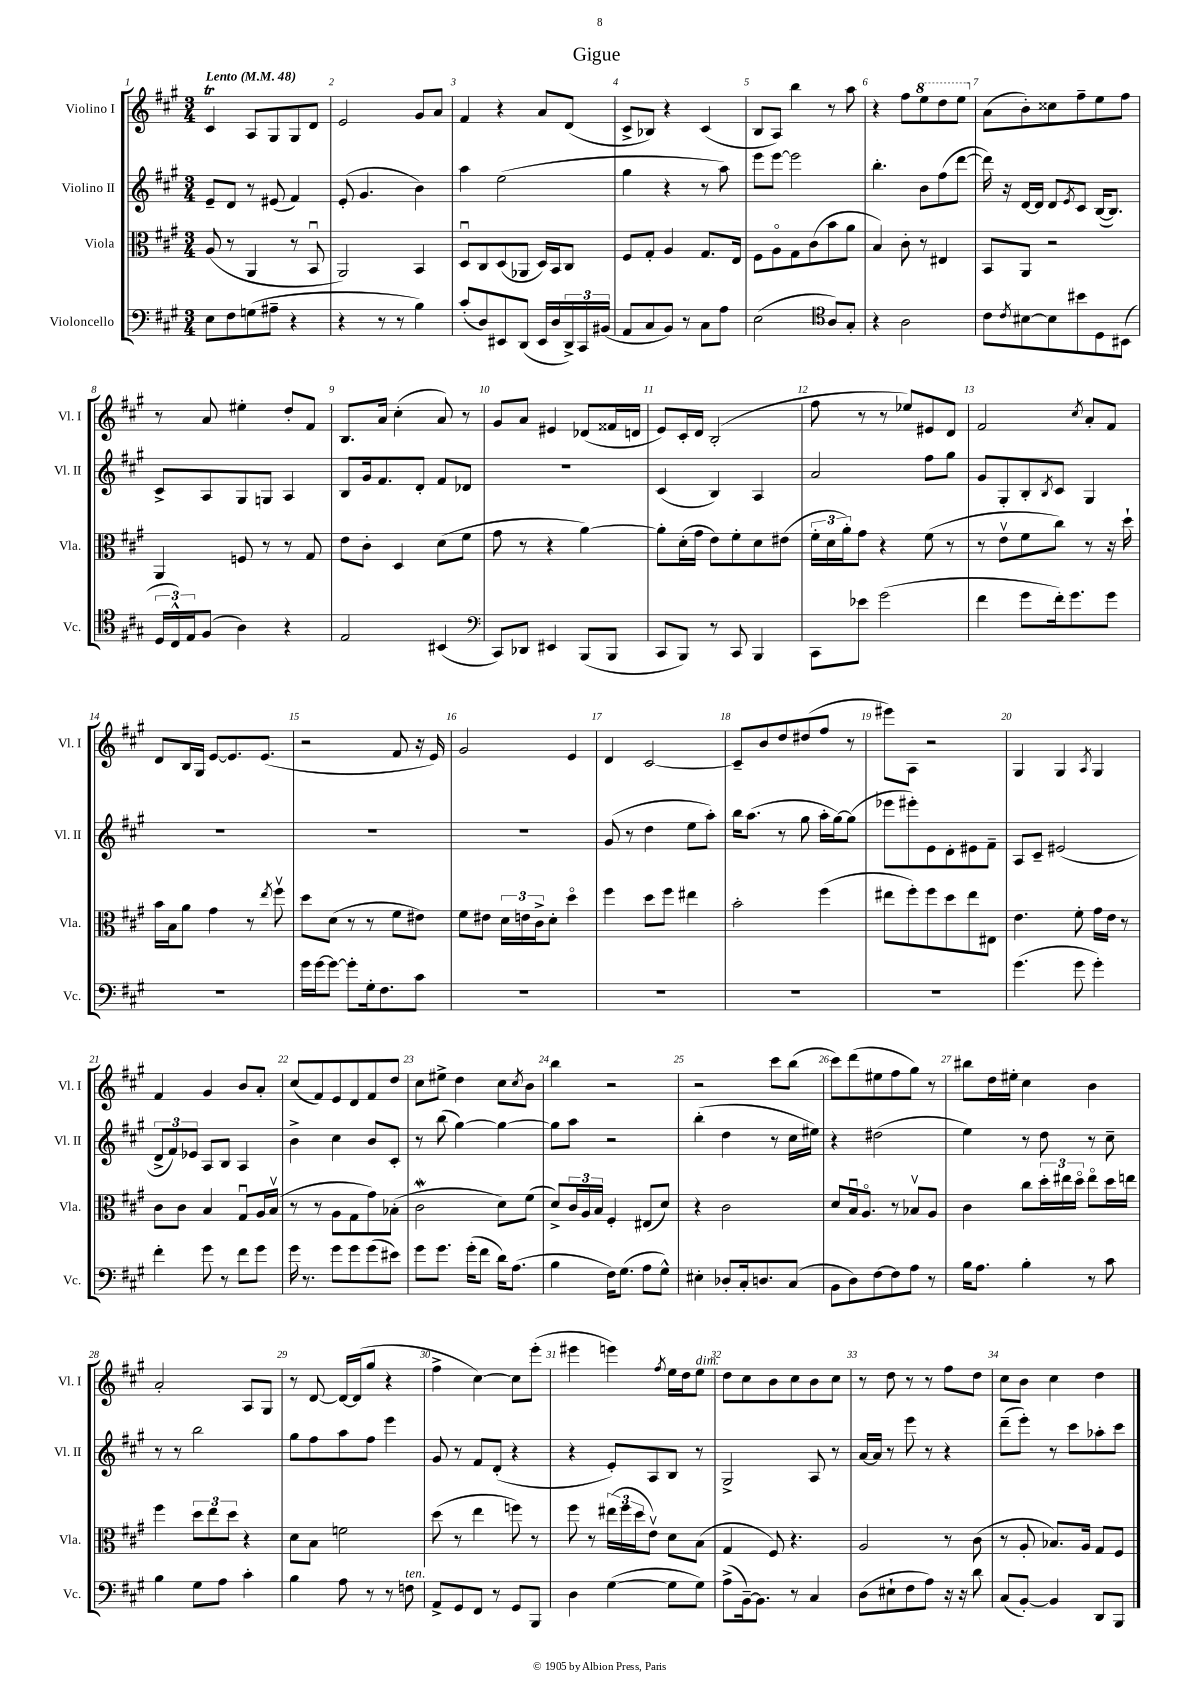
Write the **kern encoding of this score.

**kern	**kern	**kern	**kern
*staff4	*staff3	*staff2	*staff1
*clefF4	*clefC3	*clefG2	*clefG2
*k[f#c#g#]	*k[f#c#g#]	*k[f#c#g#]	*k[f#c#g#]
*M3/4	*M3/4	*M3/4	*M3/4
*MM48	*MM48	*MM48	*MM48
8E	(8A	8e~	4c#
8F#	8r	8d	.
(8G	4AA	8r	8A
8A#~	.	(8e#	8G#
4r	8r	4f#)	8G#
.	8BBu	.	8d
=	=	=	=
4r	2AA)	(8e'	2e
.	.	4.g#	.
8r	.	.	.
8r	.	.	.
4B)	4BB	4b)	8g#
.	.	.	8a
=	=	=	=
(8c#'	8Du	4aa	4f#
8D)	8C#	.	.
8EE#	(8D	(2ee	4r
(8DD	8AA-	.	.
16EE#	16D)	.	8a
16D	16BB	.	.
24DD^)	8C#	.	(8d
24CC#	.	.	.
(24BB#	.	.	.
=	=	=	=
8AA	8F#	4gg#	8c#^
8C#	8G#'	.	8B-)
8BB)	4A	4r	4r
8r	.	.	.
8C#	8.G#	8r	(4c#
8A	.	8aa)	.
.	16E	.	.
=	=	=	=
(2E	8F#	8eee	8B
.	8Ao	[8eee	8A)
.	8G#	2eee]	4bb
.	(8c#	.	.
*clefC4	*	*	*
8A)	8b	.	8r
8G#'	8a	.	8aa
=	=	=	=
4r	4B)	4.bb'	4r
2A	8c#'	.	8ff#
.	8r	8b	8eee
.	4E#	(8ff#	8ddd
.	.	[8ddd	8eee
=	=	=	=
8c#	8BB	16ddd])	(8a
.	.	16r	.
8qc#	.	.	.
[8B#	8AA	[16d	8b')
.	.	16d]	.
8B#]	2r	8d	8cc##
.	.	8qe	.
8b#	.	8c#	8ff#~
8D	.	([16B	8ee
.	.	8.B])	.
(8BB#	.	.	8ff#
=	=	=	=
24D	4AA	8c#^	8r
24C#^^)	.	.	.
24E	.	.	.
(8F#	.	8A	8a
4A)	8F	8G#	4ee#'
.	8r	8G	.
4r	8r	4A	8dd'
.	8G#	.	8f#
=	=	=	=
2E	8e	8B	8.B
.	8c#'	16g#	.
.	.	8.f#	16a
.	4D	.	(4cc#'
.	.	8d'	.
(4BB#	(8d	8f#	8a)
.	8f#	8d-	8r
=	=	=	=
*clefF4	*	*	*
8CC#)	8g#	2.r	8g#
8DD-	8r	.	8a
4EE#	4r	.	4e#
(8BBB	[4a)	.	(8d-
8BBB	.	.	16f##
.	.	.	16d
=	=	=	=
8CC#	8a']	(4c#	8e)
8BBB)	(16d'	.	16c#'
.	16g#	.	16d
8r	8e)	4B)	(2B'
8CC#	8f#'	.	.
4BBB	8d	4A	.
.	(8e#	.	.
=	=	=	=
8CC#	24f#'	2a	8ff#
.	24d	.	.
.	24a')	.	.
8e-	8g#	.	8r
(2g#	4r	.	8r
.	.	.	8ee-)
.	(8f#	8ff#	8e#
.	8r	8gg#	8d
=	=	=	=
4f#	8r	8g#	2f#
.	8ev	8G#'	.
8g#	8f#	8B'	.
.	.	8qB	.
16f#')	8cc#)	8c#	.
8.g#	.	.	.
.	.	.	8qcc#
.	8r	4G#	8a'
8g#	16r	.	8f#
.	16dd`	.	.
=	=	=	=
2.r	16b	2.r	8d
.	16B	.	.
.	8a	.	16B
.	.	.	16G#
.	4g#	.	[8e
.	.	.	8.e]
.	8r	.	.
.	.	.	(8.e
.	8qee	.	.
.	8ff#v	.	.
=	=	=	=
16g#	8dd	2.r	2r
[16g#	.	.	.
8g#_	(8d	.	.
8g#']	8r	.	.
16G#'	8r	.	.
8.F#	.	.	.
.	8f#	.	8f#
8c#	8e#)	.	16r
.	.	.	16e)
=	=	=	=
2.r	8f#	2.r	2g#
.	8e#	.	.
.	24d	.	.
.	24e	.	.
.	24c#^	.	.
.	8d'	.	.
.	4ddo	.	4e
=	=	=	=
2.r	4ff#	(8g#	4d
.	.	8r	.
.	8dd	4dd	[2c#
.	8ff#	.	.
.	4ee#	8ee	.
.	.	8aa')	.
=	=	=	=
2.r	2b'	16bb	8c#~]
.	.	(8.aa	.
.	.	.	8b
.	.	8r	8dd
.	.	8gg#	(8dd#
.	(4ff#	16aa'	8ff#
.	.	[16gg#)	.
.	.	(8gg#]	8r
=	=	=	=
2.r	8ee#	8eee-	8eee#)
.	8ff#')	8eee#')	8A
.	8ff#	8e	2r
.	8dd	8d'	.
.	8ee#	8e#	.
.	8E#	8f#~	.
=	=	=	=
(4.g#	4.e	8A	4G#
.	.	8c#~	.
.	.	(2e#	4G#
8g#	8f#'	.	.
.	.	.	8qA
4g#')	16g#	.	4G#
.	16e	.	.
.	8r	.	.
=	=	=	=
4f#'	8c#	12d^	4f#
.	.	12f#)	.
.	8c#	.	.
.	.	12e-	.
8g#	4B	8A	4g#
8r	.	8B	.
8f#	8G#u	4A	8b
8g#	16A	.	8a'
.	(16Bv	.	.
=	=	=	=
16g#	8r	4b^	(8cc#
8.r	.	.	.
.	8r	.	8f#)
8g#	8A	4cc#	8e
8g#	8G#	.	8d
(8g#	8g#)	8b	8f#
8e#)	(8B-'	8c#'	8dd
=	=	=	=
8g#	2c#	8r	8cc#
8.g#	.	(8bb	8ee#^
.	.	[4gg#)	4dd
(16g#'	.	.	.
8f#	.	.	.
16d)	8d)	4gg#_	8cc#
(8.A	.	.	.
.	.	.	8qcc#
.	(8f#	.	8b
=	=	=	=
4B	8d^)	8gg#]	4bb
.	24c#	8aa	.
.	24A	.	.
.	24B	.	.
16F#)	4F#'	2r	2r
(8.G#	.	.	.
8A	(8E#	.	.
8G#^^)	8d)	.	.
=	=	=	=
4E#'	4r	(4bb'	2r
8D-'	2c#	4dd	.
16C#'	.	.	.
8.D	.	.	.
.	.	8r	8ccc#
(8C#	.	16cc#	(8bb
.	.	16ee#)	.
=	=	=	=
8BB	8d	4r	8ccc#)
8D)	16Bu	.	(8ddd
.	8.Ao	.	.
[8F#	.	(2dd#	8ee#
8F#]	8r	.	8ff#
8A	8B-v	.	8gg#)
8r	8A	.	8r
=	=	=	=
16B	4c#	4ee)	8bb#
8.A	.	.	.
.	.	.	16dd
.	.	.	16ee#'
4B'	8cc#	8r	4cc#
.	24dd'	8dd	.
.	24ee#	.	.
.	24ddo	.	.
8r	8ee#o	8r	4b
8c#	16dd	8cc#~	.
.	16ee	.	.
=	=	=	=
4B	4ff#	8r	2a'
.	.	8r	.
8G#	12dd	2bb	.
.	12ee	.	.
8A	.	.	.
.	12dd	.	.
4c#'	4r	.	8A
.	.	.	8G#
=	=	=	=
4B	8d	8gg#	8r
.	8B	8ff#	[8d
8A	2f	8aa	16d_
.	.	.	(16d]
8r	.	8ff#	8gg#
8r	.	4eee	4r
8F	.	.	.
=	=	=	=
8AA^	(8dd	8g#	4ff#^
8GG#	8r	8r	.
8FF#	4ee	8f#	[4cc#)
8r	.	(8d'	.
8GG#	8ff)	4r	8cc#]
8BBB	8r	.	(8eee'
=	=	=	=
4D	8ff#	4r	4eee#
.	8r	.	.
([4G#	(24ee#	8e')	4eee)
.	24ff#	.	.
.	24dd	.	.
.	8ev)	8A	.
.	.	.	8qff#
8G#]	8d	8B	16ee
.	.	.	16dd
8G#)	(8B	8r	8ee
=	=	=	=
(8A^	4G#	2G#^	8dd
[16BB~)	.	.	8cc#
8.BB]	.	.	.
.	8F#)	.	8b
8r	4.r	.	8cc#
4C#	.	8A	8b
.	.	8r	8cc#
=	=	=	=
(8D	2A	[16a	8r
.	.	16a]	.
8E#`	.	8r	8dd
8F#	.	8eee	8r
8A)	.	8r	8r
16r	8r	4r	8ff#
16r	.	.	.
8d	(8c#	.	8dd
=	=	=	=
(8C#	8r	(8ddd~	8cc#
[8BB')	8A'	8eee')	8b
4BB]	8.B-)	8r	4cc#
.	.	8ccc#	.
.	16A	.	.
8DD	8G#	8aa-'	4dd
8BBB	8F#	8ccc#	.
==	==	==	==
*-	*-	*-	*-
